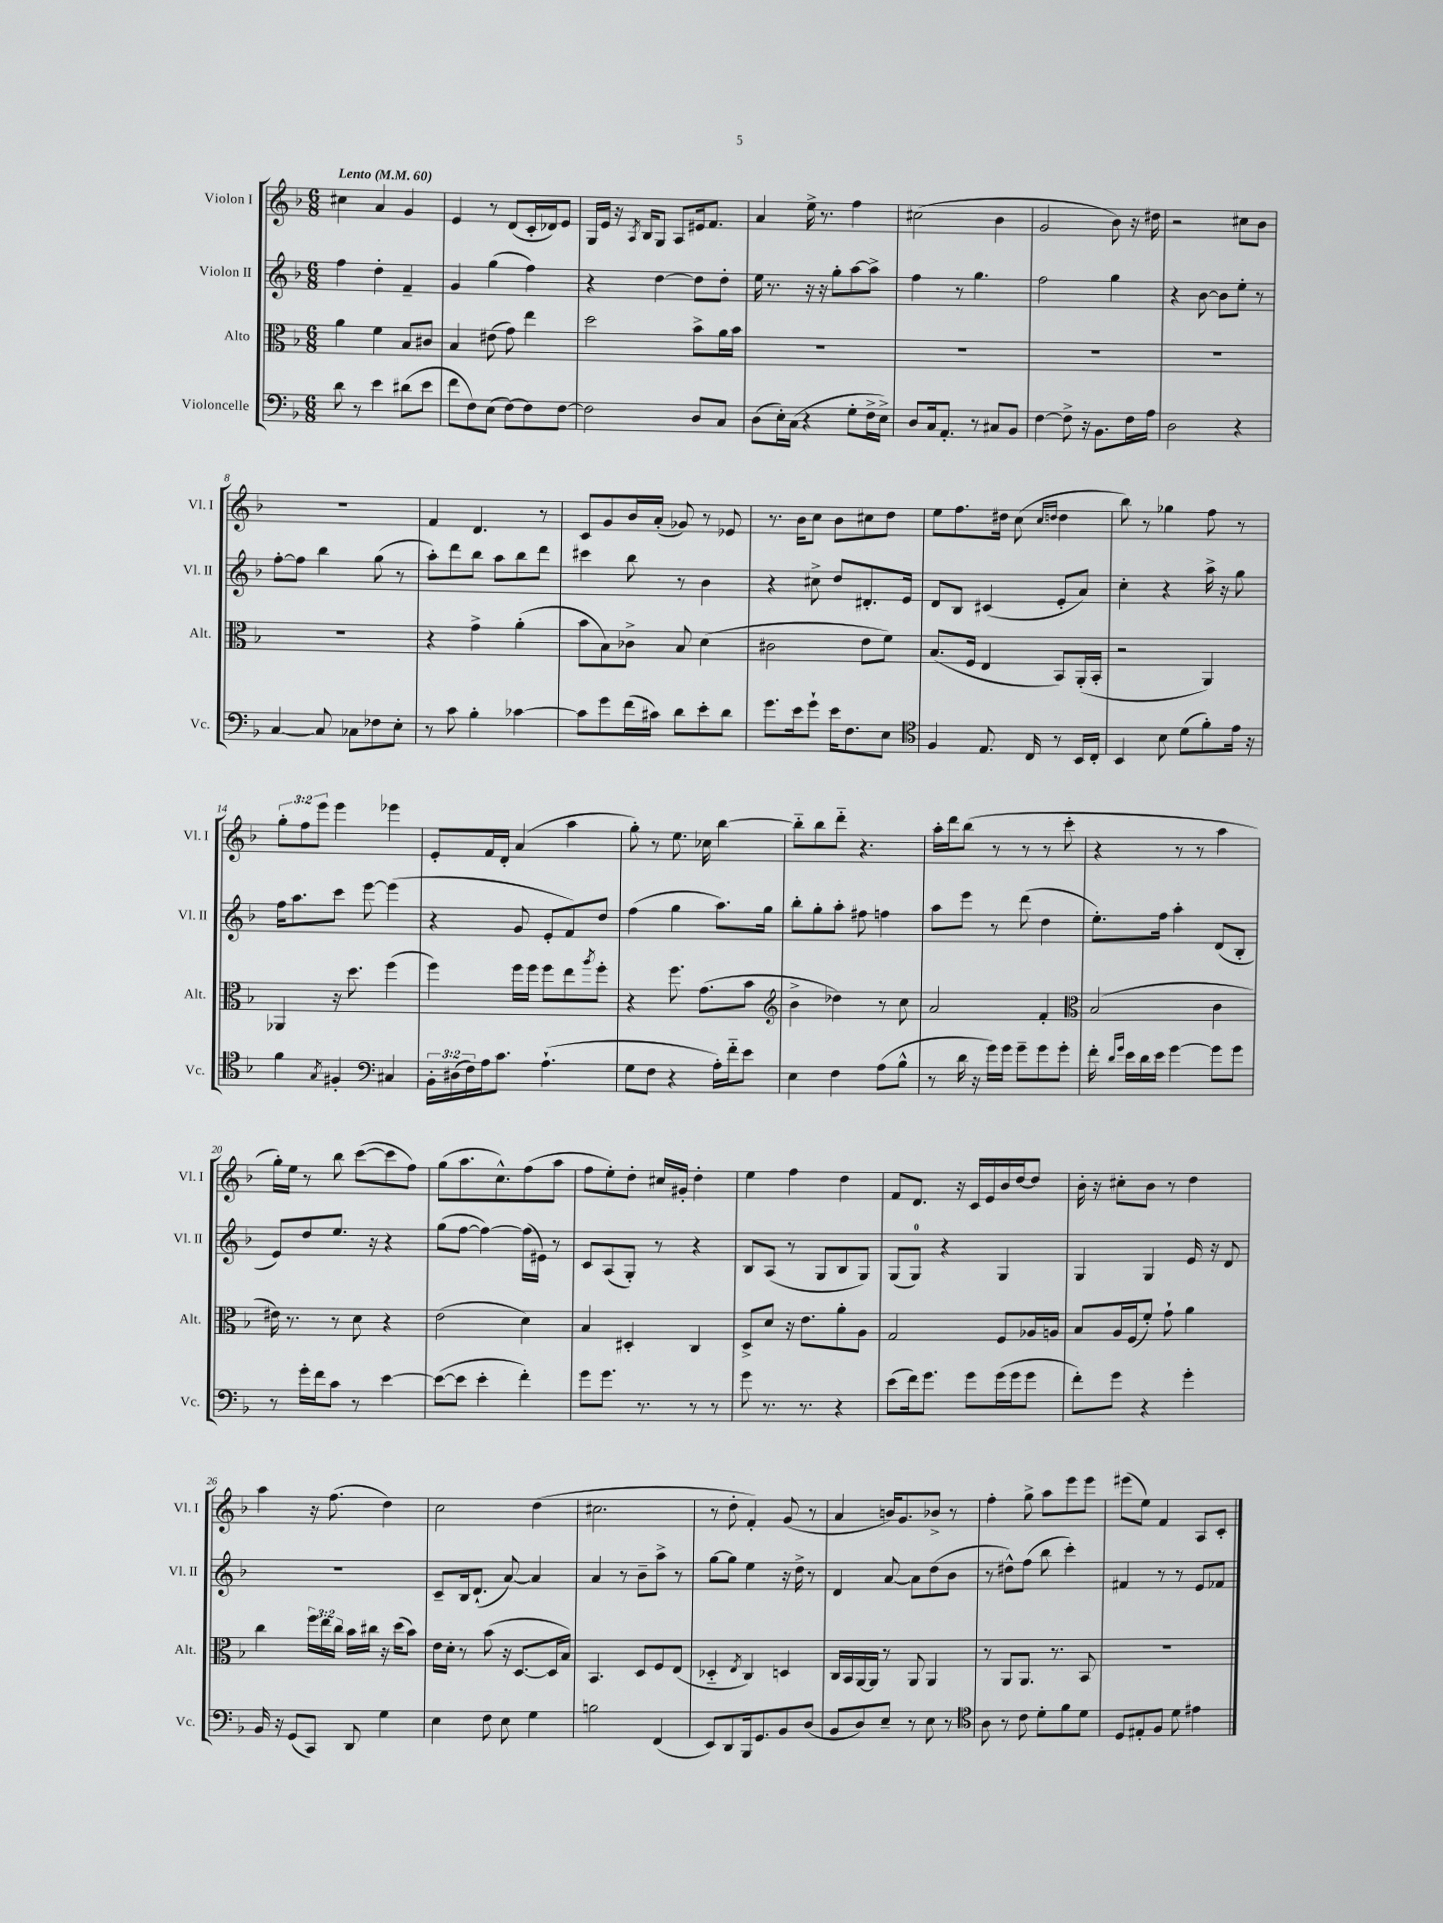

**kern	**kern	**kern	**kern
*staff4	*staff3	*staff2	*staff1
*clefF4	*clefC3	*clefG2	*clefG2
*k[b-]	*k[b-]	*k[b-]	*k[b-]
*M6/8	*M6/8	*M6/8	*M6/8
*MM60	*MM60	*MM60	*MM60
8d	4a	4ff	4cc#
8r	.	.	.
4e	4f	4dd'	4a
(8d#	8B-	4f~	4g
8e	8c#	.	.
=	=	=	=
8f	4B-	4g	4e
8F)	.	.	.
(8E	(8e#	(4gg	8r
[8F)	8g)	.	(8d
8F]	4ee	4ff)	16c'
.	.	.	16d-)
[8F	.	.	8e
=	=	=	=
2F]	2dd	4r	16G
.	.	.	16e
.	.	.	16r
.	.	.	8qA
.	.	.	16B-
.	.	[4dd	8G
.	.	.	8A
8D	8b-^	8dd]	16e#
.	.	.	8.f
8C	16a	8dd'	.
.	16b-	.	.
=	=	=	=
(8D	2.r	16ee	4a
.	.	8.r	.
16E')	.	.	.
(16C	.	.	.
4r	.	16r	16ee^
.	.	16r	8.r
.	.	8gg'	.
8G'	.	[8aa	4ff
16F^	.	8aa^]	.
16E^)	.	.	.
=	=	=	=
8D	2.r	4ff	(2cc#
16C	.	.	.
8.AA'	.	.	.
.	.	8r	.
8r	.	4.gg	.
8C#	.	.	4b-
8BB-	.	.	.
=	=	=	=
[4F	2.r	2ff	2g
8F^]	.	.	.
16r	.	.	.
8.BB-	.	.	.
.	.	4gg	8b-)
16F	.	.	16r
16A	.	.	16dd#
=	=	=	=
2D	2.r	4r	2r
.	.	[8b-	.
.	.	8b-]	.
4r	.	8ee'	8cc#
.	.	8r	8b-
=	=	=	=
[4C	2.r	[8ff'	2.r
.	.	8ff]	.
8C]	.	4bb-	.
8C-	.	.	.
8F-	.	(8gg	.
8E'	.	8r	.
=	=	=	=
8r	4r	8aa')	4f
8c	.	8ddd	.
4B-'	4g^	8bb-	4.d
.	.	8aa	.
[4c-	(4a'	8bb-	.
.	.	8ddd	8r
=	=	=	=
8c-]	8b-	4ccc#	8c
8g	8B-)	.	8g
(16f	8c-^	8bb-	16b-
16c#)	.	.	(16a'
8d	8B-	8r	8g-)
8e'	(4d	4b-	8r
8d	.	.	8e-
=	=	=	=
8.g	2c#	4r	8.r
16e	.	.	16b-
8g`	.	8cc#^	8cc
16e	.	8dd	8b-
8.F	.	.	.
.	8e	8.d#'	8cc#
8E	8f)	.	8dd
.	.	16e	.
=	=	=	=
*clefC4	*	*	*
4F	(8.B-	8d	8ee
.	.	8B-	8.ff
.	16F	.	.
8.E	4E	(4c#	.
.	.	.	16dd#
.	.	.	(8cc
16C	.	.	.
.	.	.	16qqcc
.	.	.	16qqdd
8r	8BB-)	8e'	4dd
16BB-	(16AA'	8a)	.
16C'	16BB-'	.	.
=	=	=	=
4BB-	2r	4cc'	8bb-)
.	.	.	8r
8B-	.	4r	4gg-
(8d	.	.	.
8f')	4AA)	16aa^	8ff
.	.	16r	.
16e	.	8gg	8r
16r	.	.	.
=	=	=	=
4f	4AA-	16ff	12gg'
.	.	8.aa	.
.	.	.	12ff
.	.	.	12eee
8qG	.	.	.
4F#'	16r	8ccc	4eee
.	8.dd	.	.
.	.	[8eee	.
*clefF4	*	*	*
4C#	(4ff	(4eee]	4eee-
=	=	=	=
24BB-'	4ff)	4r	8e'
(24D#	.	.	.
24F)	.	.	.
16A	.	.	16f
8.c	.	.	16d'
.	16ff	8g	(4a
.	16ff	.	.
(4.A`	8ff	8e'	.
.	8ee	8f)	4aa
.	8qaa	.	.
.	8ff'	8dd	.
=	=	=	=
8G	4r	(4ff	8gg')
8F	.	.	8r
4r	8.ff	4gg	8.ee
.	(8.g	.	16cc-
16A')	.	8.aa)	[4bb-
16f'~	.	.	.
8e	8b-	.	.
.	.	16gg	.
=	=	=	=
*	*clefG2	*	*
4E	4b-^	8bb-'	8bb-'~]
.	.	8gg'	8bb-
4F	4dd-)	8aa'	8ddd'~
.	.	8ff#	4.r
(8A	8r	4ff	.
8B-^^	8cc	.	.
=	=	=	=
8r	2a	8aa	16aa'
.	.	.	16ddd
16d	.	8eee	(8bb-
16r	.	.	.
16g)	.	8r	8r
16g	.	.	.
8g~	.	(8ddd	8r
8g	4f'	4dd	8r
8g'	.	.	8ccc'
=	=	=	=
*	*clefC3	*	*
16f'	(2B-	8.ee')	4r
16qqd	.	.	.
16qqg	.	.	.
16e	.	.	.
16d	.	.	.
16e	.	16ff	.
[4g	.	4aa'	8r
.	.	.	8r
8g]	4c	(8d	4aa
8g	.	8B-'	.
=	=	=	=
8r	16e#)	8e)	16gg')
.	8.r	.	16ee
16g'	.	8dd	8r
16f	.	.	.
8c	8r	8.ee	8bb-
8r	8d	.	([8ccc
.	.	16r	.
[4e	4r	4r	8ccc]
.	.	.	8ff)
=	=	=	=
(8e_	(2e	(8gg	(8gg
8e]	.	[8ff	8.aa
4e'	.	4ff_)	.
.	.	.	8.cc^^)
4f')	4d)	(16ff]	(8ff
.	.	16e#)	.
.	.	8r	8aa
=	=	=	=
8g	4B-	8c	8ff
8.g	.	(8A	8ee')
.	4D#'	8G')	8dd'
8.r	.	.	.
.	.	8r	16cc#
.	.	.	16g#'
8r	4C	4r	4dd'
8r	.	.	.
=	=	=	=
8g	8D^	8B-	4ee
8.r	8d	(8A	.
.	16r	8r	4ff
8.r	8.e	.	.
.	.	8G	.
4r	8a'	8B-	4dd
.	8A	8G)	.
=	=	=	=
(8e	2G	(8G	8f
16f)	.	8G)	8.d
8.g	.	.	.
.	.	4r	.
.	.	.	16r
8g	.	.	16c
.	.	.	16e
(16g	8F	4G	16b-
16g	.	.	[16dd
8g	16A-	.	8dd]
.	16A	.	.
=	=	=	=
8f')	8B-	4G	16b-'
.	.	.	16r
8g	16A	.	8cc#'
.	(16F	.	.
4r	8f')	4G	8b-
.	8g`	.	8r
4g'	4a	16e	4dd
.	.	16r	.
.	.	8d	.
=	=	=	=
16BB-	4cc	2.r	4aa
16r	.	.	.
(8GG	.	.	.
8CC)	24ff	.	16r
.	24ee	.	.
.	.	.	(8.ff
.	24cc	.	.
8DD	16b-	.	.
.	16cc#	.	.
4G	16r	.	4dd)
.	(16dd	.	.
.	8b-)	.	.
=	=	=	=
4E	16e	8c~	2cc
.	16d'	.	.
.	8r	16B-	.
.	.	(8.d`	.
8F	(8b-	.	.
8E	16r	[8a)	.
.	[8.D	.	.
4G	.	4a]	(4dd
.	16D]	.	.
.	16B-)	.	.
=	=	=	=
2B	4.BB-	4a	2.cc#
.	.	8r	.
.	8D	8b-~	.
(4FF	8F	8aa^	.
.	(8E	8r	.
=	=	=	=
8EE)	4D-'~	[8gg	8r
8DD	.	8gg]	8dd'
.	8qE	.	.
16BBB-	4C)	4ee	4f')
8.GG	.	.	.
8BB-	4D	16r	(8g
.	.	16dd^	.
(8D	.	8r	8r
=	=	=	=
8BB-	16C	4d	4a
.	16BB-	.	.
8D)	[16AA	.	.
.	16AA]	.	.
8E~	8r	[8a	16b)
.	.	.	8.g
8r	8AA	8a]	.
8E	4AA	(8dd	8b-^
8r	.	8b-	8r
=	=	=	=
*clefC4	*	*	*
8A	8r	8r	4ff'
8r	8AA	8dd#^^)	.
8c	8.AA	(8ff	8gg^
8d'	.	8bb-	8aa
.	8.r	.	.
8f	.	4ccc')	8eee
8d	8BB-	.	8eee
=	=	=	=
8D	2.r	4f#	(8eee#
8E#'	.	.	8ee)
8F	.	8r	4f
8d	.	8r	.
4e#	.	8e	8A
.	.	8f-	8c'
==	==	==	==
*-	*-	*-	*-
